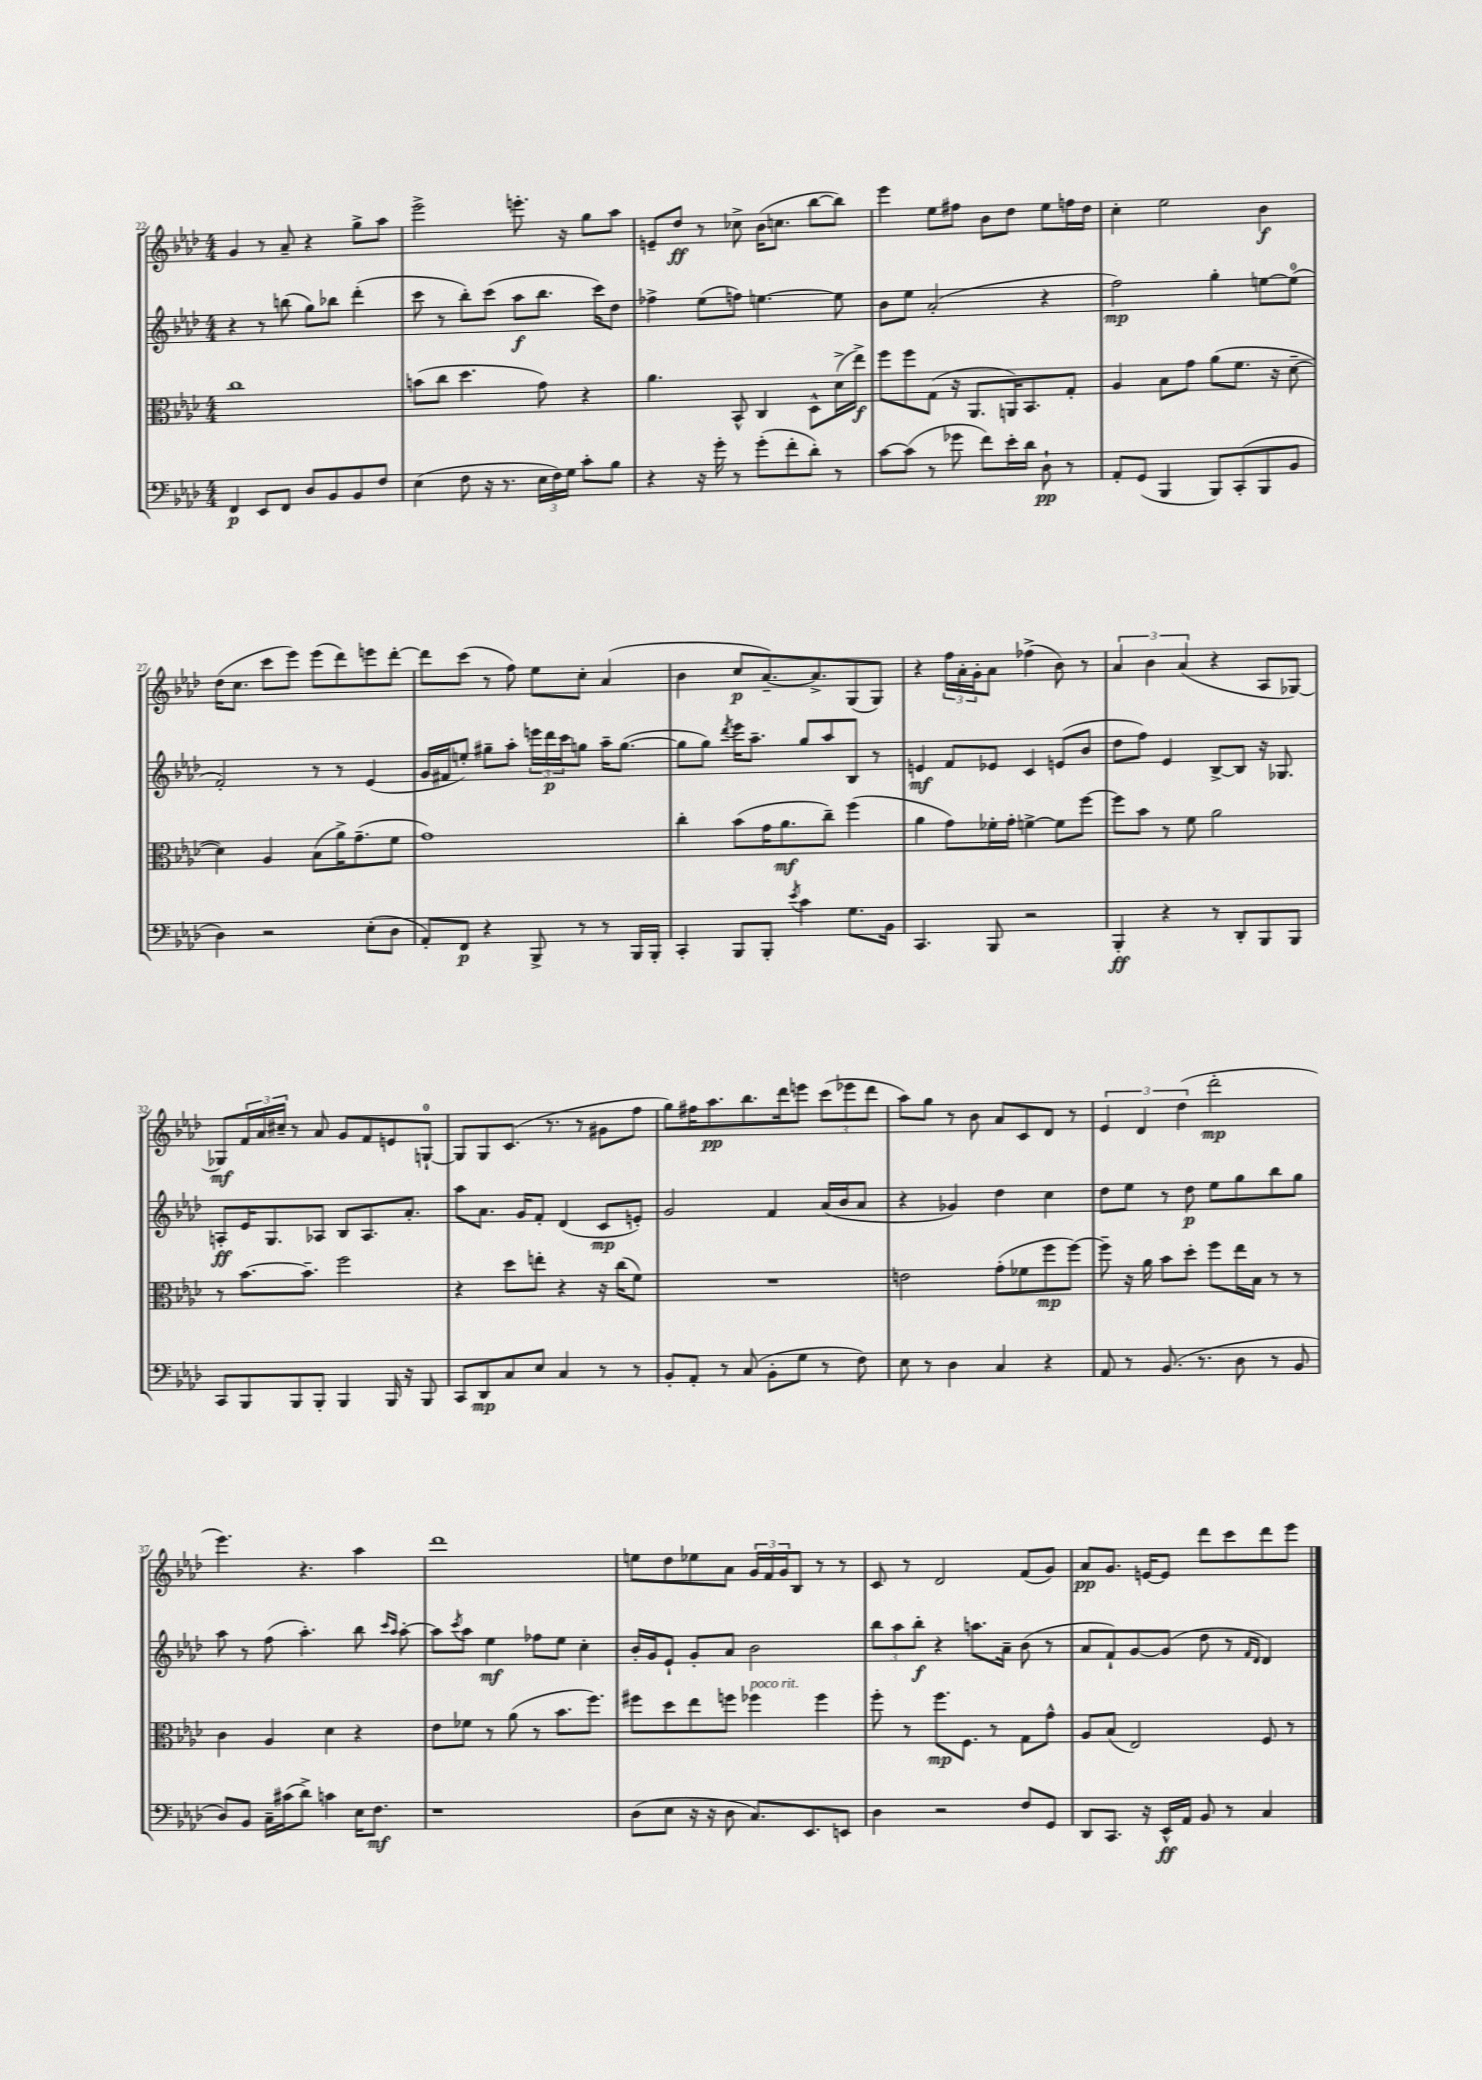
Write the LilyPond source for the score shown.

<<
\new StaffGroup <<
\new Staff = "s0" {
    \clef treble \key aes \major \numericTimeSignature \time 4/4
    g'4 r8 aes'8-- r4 g''8-> aes''8 |
    ees'''2-> e'''8.-. r16 g''8 aes''8 |
    e'8-- des''8\ff r8 ces''8-> bes'16( c''8. bes''8~ bes''8) |
    ees'''4 ees''8 fis''8 bes'8 des''8 ees''8 f''16 des''16 |
    c''4-. ees''2 bes'4\f |
    des''16( c''8. c'''8 ees'''8) ees'''8( des'''8) e'''8 des'''8~-. |
    des'''8 c'''8( r8 f''8) ees''8 c''8-. aes'4( |
    bes'4 c''8\p aes'8.~--) aes'8.-> g8( g8) |
    r4 \tuplet 3/2 { f''16 aes'16-. g'16-. } aes'8 fes''4->( bes'8) r8 |
    \tuplet 3/2 { aes'4 bes'4 aes'4( } r4 aes8 ges8~) |
    ges8\mf \tuplet 3/2 { f'16 aes'16 cis''16-- } r8 aes'8 g'8 f'8 e'8 g8-0~-! |
    g8 g8 c'8.( r8. r8 gis'8 f''8 |
    g''8) fis''16 aes''8.\pp bes''8. des'''16 e'''8 \tuplet 3/2 { c'''8( ees'''8 des'''8 } |
    aes''8) g''8 r8 bes'8 aes'8 c'8 des'8 r8 |
    \tuplet 3/2 { ees'4 des'4 des''4( } des'''2-.\mp |
    ees'''4.) r4. aes''4 |
    des'''1 |
    e''8 des''8 ees''8 aes'8 \tuplet 3/2 { g'16 f'16 g'16 } bes8 r8 r8 |
    c'8 r8 des'2 f'8( g'8) |
    aes'8\pp g'8. e'16~ e'8 des'''8 c'''8 des'''8 ees'''8 \bar "|." |
}
\new Staff = "s1" {
    \clef treble \key aes \major \numericTimeSignature \time 4/4
    r4 r8 b''8( g''8) bes''8 des'''4-.( |
    c'''8 r8 bes''8-.) c'''8( aes''8\f bes''8. c'''16) des''8 |
    fes''4-> ees''8( f''8) e''4.~ e''8 |
    bes'8 ees''8 aes'2-.( r4 |
    f''2\mp) g''4-. e''8~ e''8-0( |
    f'2-.) r8 r8 ees'4( |
    g'16 fis'16 e''8-.) gis''8-- aes''8-. \tuplet 3/2 { e'''16 des'''16\p c'''16 } g''8 aes''16-- g''8.~( |
    g''8 g''8) \acciaccatura { des'''8 } ees'''16 aes''8.-- g''8 aes''8 bes8 r8 |
    e'4\mf f'8 ees'8 c'4 e'8( bes'8 |
    des''8 f''8) ees'4 bes8~-> bes8 r16 ges8. |
    a8-.\ff ees'16 g8. aes8 bes8 aes8. aes'8.-. |
    aes''8 aes'8. g'16 f'8-. des'4( c'8\mp e'8-.) |
    g'2 f'4 aes'16( bes'16 aes'8 |
    r4 ges'4) des''4 c''4 |
    des''8 ees''8 r8 des''8\p ees''8 g''8 bes''8 g''8 |
    aes''8 r8 f''8( aes''4.-.) bes''8 \grace { c'''16 aes''16 } aes''8~-. |
    aes''8 \acciaccatura { c'''8 } aes''8 ees''4\mf fes''8 ees''8 c''4-. |
    bes'16-. g'16 ees'8-! g'8-. aes'8 bes'2 |
    \tuplet 3/2 { bes''8 aes''8 bes''8-.\f } r4 a''8. aes'16-- bes'8( r8 |
    aes'8 f'8-!) g'8~ g'8( des''8 r8 \grace { f'16 des'16 } des'4) \bar "|." |
}
\new Staff = "s2" {
    \clef alto \key aes \major \numericTimeSignature \time 4/4
    c''1 |
    b'8( c''8 des''4. g'8) r4 |
    aes'4. bes,8-^ c4 des8-^ des'16->( ees''16->\f) |
    f''8 f''8 g8( r16 aes,8. a,16) bes,8. g8-. |
    aes4 bes8 g'8 aes'8( f'8. r16 des'8~-- |
    des'4) aes4 bes8( aes'16->) g'8.--( f'8 |
    g'1) |
    c''4-. bes'8( g'16 aes'8.\mf c''8--) f''4( |
    aes'4 g'8) fes'16-. g'16-. f'4~-> f'8 f''8~ |
    f''8 bes'8 r8 f'8 aes'2 |
    r8 bes'8.~ bes'8.-- f''2 |
    r4 des''8 e''8-. r4 r16 c''16( f'8) |
    R1 |
    e'2 g'8-.( fes'8 f''8\mp f''8~) |
    f''8-- r16 aes'16 bes'8 des''8-. f''8 ees''16 bes16 r8 r8 |
    c'4 aes4 des'4 r4 |
    ees'8 fes'8 r8 aes'8( r8 bes'8. f''8.) |
    fis''8 des''8 ees''8 f''8 fes''4^\markup { \italic "poco rit." } fes''4 |
    f''8-. r8 f''8.\mp f8. r8 g8 g'8-^ |
    aes8 bes8( ees2) f8 r8 \bar "|." |
}
\new Staff = "s3" {
    \clef bass \key aes \major \numericTimeSignature \time 4/4
    f,4\p ees,8 f,8 des8 bes,8 bes,8 f8 |
    ees4( f8 r16 r8. \tuplet 3/2 { ees16 f16) g16 } c'8-. bes8 |
    r4 r16 g'16-. r8 g'8-.( f'8-. des'8-.) r8 |
    c'8~ c'8( r8 ges'8 f'8) ees'16-. des'16 des8-!\pp r8 |
    aes,8-. g,8( bes,,4 bes,,8) c,8-.( bes,,8 bes,8 |
    des4) r2 ees8-.( des8 |
    aes,8-.) f,8\p r4 bes,,8-> r8 r8 bes,,16 bes,,16-. |
    c,4-. bes,,8 bes,,8-. \acciaccatura { ees'8 } c'4 g8. bes,16 |
    c,4. bes,,8 r2 |
    bes,,4-.\ff r4 r8 des,8-. bes,,8 bes,,8 |
    c,8 bes,,8 bes,,8 bes,,8-. bes,,4 bes,,16 r16 bes,,8 |
    c,8 des,8\mp c8 ees8 c4 r8 r8 |
    bes,8-. aes,8-. r8 c8( bes,8-. g8 r8 f8) |
    ees8 r8 des4 c4 r4 |
    aes,8 r8 bes,8.( r8. des8 r8 bes,8 |
    des8) bes,8 c16-- cis'16( des'8->) c'4 ees16 f8.\mf |
    r1 |
    des8( ees8 r16 r16 des8 c8.) ees,8. e,8 |
    des4 r2 f8 g,8 |
    des,8 c,8. r16 ees,16-^\ff aes,16 bes,8 r8 c4 \bar "|." |
}
>>
>>
\layout { \context { \Score currentBarNumber = #22 } }
